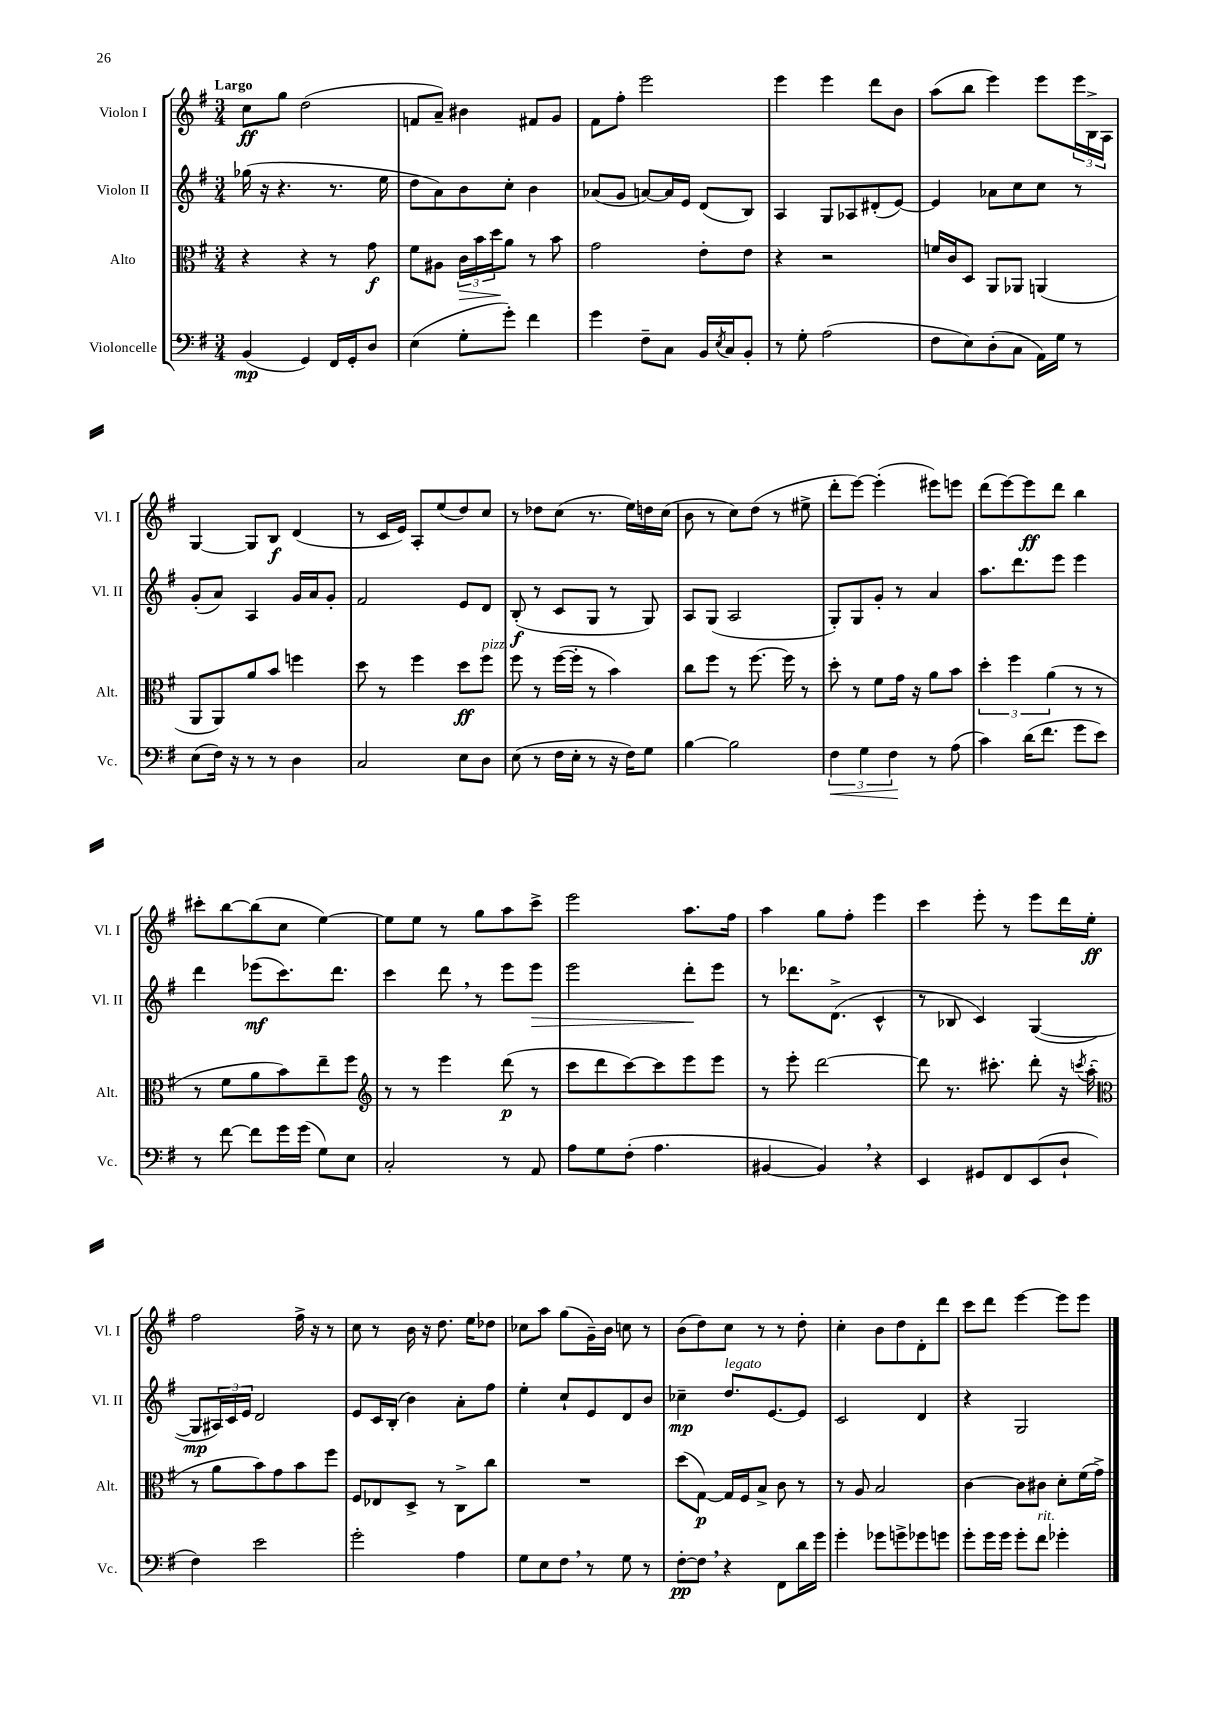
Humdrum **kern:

**kern	**kern	**kern	**kern
*staff4	*staff3	*staff2	*staff1
*clefF4	*clefC3	*clefG2	*clefG2
*k[f#]	*k[f#]	*k[f#]	*k[f#]
*M3/4	*M3/4	*M3/4	*M3/4
(4BB	4r	(16gg-	8cc
.	.	16r	.
.	.	4.r	8gg
4GG)	4r	.	(2dd
16FF#	8r	8.r	.
16GG'	.	.	.
8D	8g	.	.
.	.	16ee	.
=	=	=	=
(4E	8f#	8dd	8f
.	8A#	8a)	8a~)
8G'	24c	8b	4b#
.	24b	.	.
.	24dd	.	.
8g')	8a	8cc'	.
4f#	8r	4b	8f#
.	8b	.	8g
=	=	=	=
4g	2g	(8a-	8f#
.	.	8g	8ff#'
8F#~	.	[8a)	2eee
8C	.	16a]	.
.	.	16e	.
16BB	8e'	(8d	.
8qE	.	.	.
16C	.	.	.
8BB'	8e	8B)	.
=	=	=	=
8r	4r	4A	4eee
8G'	.	.	.
(2A	2r	8G	4eee
.	.	8A-	.
.	.	(8d#'	8ddd
.	.	[8e)	8b
=	=	=	=
8F#	16f	4e]	(8aa
.	16c	.	.
8E)	8D	.	8bb
(8D'	8AA	8a-	4eee)
8C	8AA-	8cc	.
16AA)	(4AA	8cc	8eee
16G	.	.	.
8r	.	8r	24eee
.	.	.	24B^
.	.	.	24A
=	=	=	=
(8E	8AA	(8g'	[4G
16F#)	8AA)	8a)	.
16r	.	.	.
8r	8a	4A	8G]
8r	8b	.	8B
4D	4ff	16g	(4d
.	.	16a	.
.	.	8g'	.
=	=	=	=
2C	8dd	2f#	8r
.	8r	.	16c
.	.	.	16e)
.	4ff#	.	8A'
.	.	.	(8ee
8E	8dd	8e	8dd)
8D	8ff#	8d	8cc
=	=	=	=
(8E	8ff#	(8B'	8r
8r	8r	8r	8dd-
16F#	([16ff#	8c	(8cc
16E'	16ff#']	.	.
8r	8r	8G	8.r
16r	4b)	8r	.
16F#)	.	.	16ee)
8G	.	8G)	16dd
.	.	.	(16cc
=	=	=	=
[4B	8cc	8A	8b
.	8ff#	(8G	8r
2B]	8r	2A	8cc)
.	[8.ff#	.	(8dd
.	.	.	8r
.	16ff#]	.	.
.	8r	.	8ee#^
=	=	=	=
6F#	8dd'	8G')	8ddd'
.	8r	8G	[8eee)
6G	.	.	.
.	8f#	8g'	(4eee']
6F#	.	.	.
.	16g	8r	.
.	16r	.	.
8r	8a	4a	8eee#)
(8A	8b	.	8eee
=	=	=	=
4c)	6dd'	8.aa	(8ddd
.	.	.	[8eee)
.	6ff#	.	.
.	.	8.ddd	.
(16d	.	.	8eee]
8.f#	.	.	.
.	(6a	.	.
.	.	8eee	8ddd
8g	8r	4eee	4bb
8e)	8r	.	.
=	=	=	=
8r	8r	4ddd	8ccc#'
[8f#	8f#	.	[8bb
8f#]	8a	(8eee-	(8bb]
16g	8b)	8.ccc)	8cc
(16g	.	.	.
8G)	8ee~	.	[4ee)
.	.	8.ddd	.
8E	8ff#	.	.
=	=	=	=
*	*clefG2	*	*
2C'	8r	4ccc	8ee]
.	8r	.	8ee
.	4eee	8ddd	8r
.	.	8r	8gg
8r	(8ddd	8eee	8aa
8AA	8r	8eee	8ccc^
=	=	=	=
8A	8ccc	2eee	2eee
8G	8ddd	.	.
(8F#'	[8ccc)	.	.
4.A	8ccc]	.	.
.	8eee	8ddd'	8.aa
.	8eee	8eee	.
.	.	.	16ff#
=	=	=	=
[4BB#	8r	8r	4aa
.	8eee'	8.ddd-	.
4BB#])	[2ddd	.	8gg
.	.	(8.d^	.
.	.	.	8ff#'
4r	.	4c^^	4eee
=	=	=	=
4EE	8ddd]	8r	4ccc
.	8.r	8B-	.
8GG#	.	4c)	8eee'
.	8.ccc#'	.	.
8FF#	.	.	8r
(8EE	8ddd'	([4G	8eee
8D`	16r	.	16ddd
.	8qccc	.	.
.	(16aa'	.	16ee'
=	=	=	=
*	*clefC3	*	*
4F#)	8r	8G]	2ff#
.	8a	24A#)	.
.	.	24c	.
.	.	24e	.
2e	8b)	2d	.
.	8g	.	.
.	8b	.	16ff#^
.	.	.	16r
.	8ff#	.	8r
=	=	=	=
2g'	8F#	8e	8cc
.	8E-	16c	8r
.	.	(16B'	.
.	8D^	4b)	16b
.	.	.	16r
.	8r	.	8.dd
4A	8C^	8a'	.
.	.	.	16ee
.	8cc	8ff#	8dd-
=	=	=	=
8G	2.r	4ee'	8cc-
8E	.	.	8aa
8F#	.	8cc`	(8gg
8r	.	8e	16g~)
.	.	.	16b
8G	.	8d	8cc
8r	.	8b	8r
=	=	=	=
[8F#'	(8dd	4cc-~	(8b
8F#]	[8G)	.	8dd)
4r	16G]	8.dd	8cc
.	16F#	.	.
.	8B^	.	8r
.	.	[8.e	.
8FF#	8c	.	8r
16d	8r	8e]	8dd'
16g	.	.	.
=	=	=	=
4g'	8r	2c	4cc'
.	8A	.	.
8g-	2B	.	8b
8g^	.	.	8dd
8g-	.	4d	8d'
8g	.	.	8ddd
=	=	=	=
8g'	[4c	4r	8ccc
16g	.	.	8ddd
16g	.	.	.
8g'	8c]	2G	[4eee
8f#	8c#	.	.
4g-'	8d'	.	8eee]
.	(16f#	.	8eee
.	16g^)	.	.
==	==	==	==
*-	*-	*-	*-
